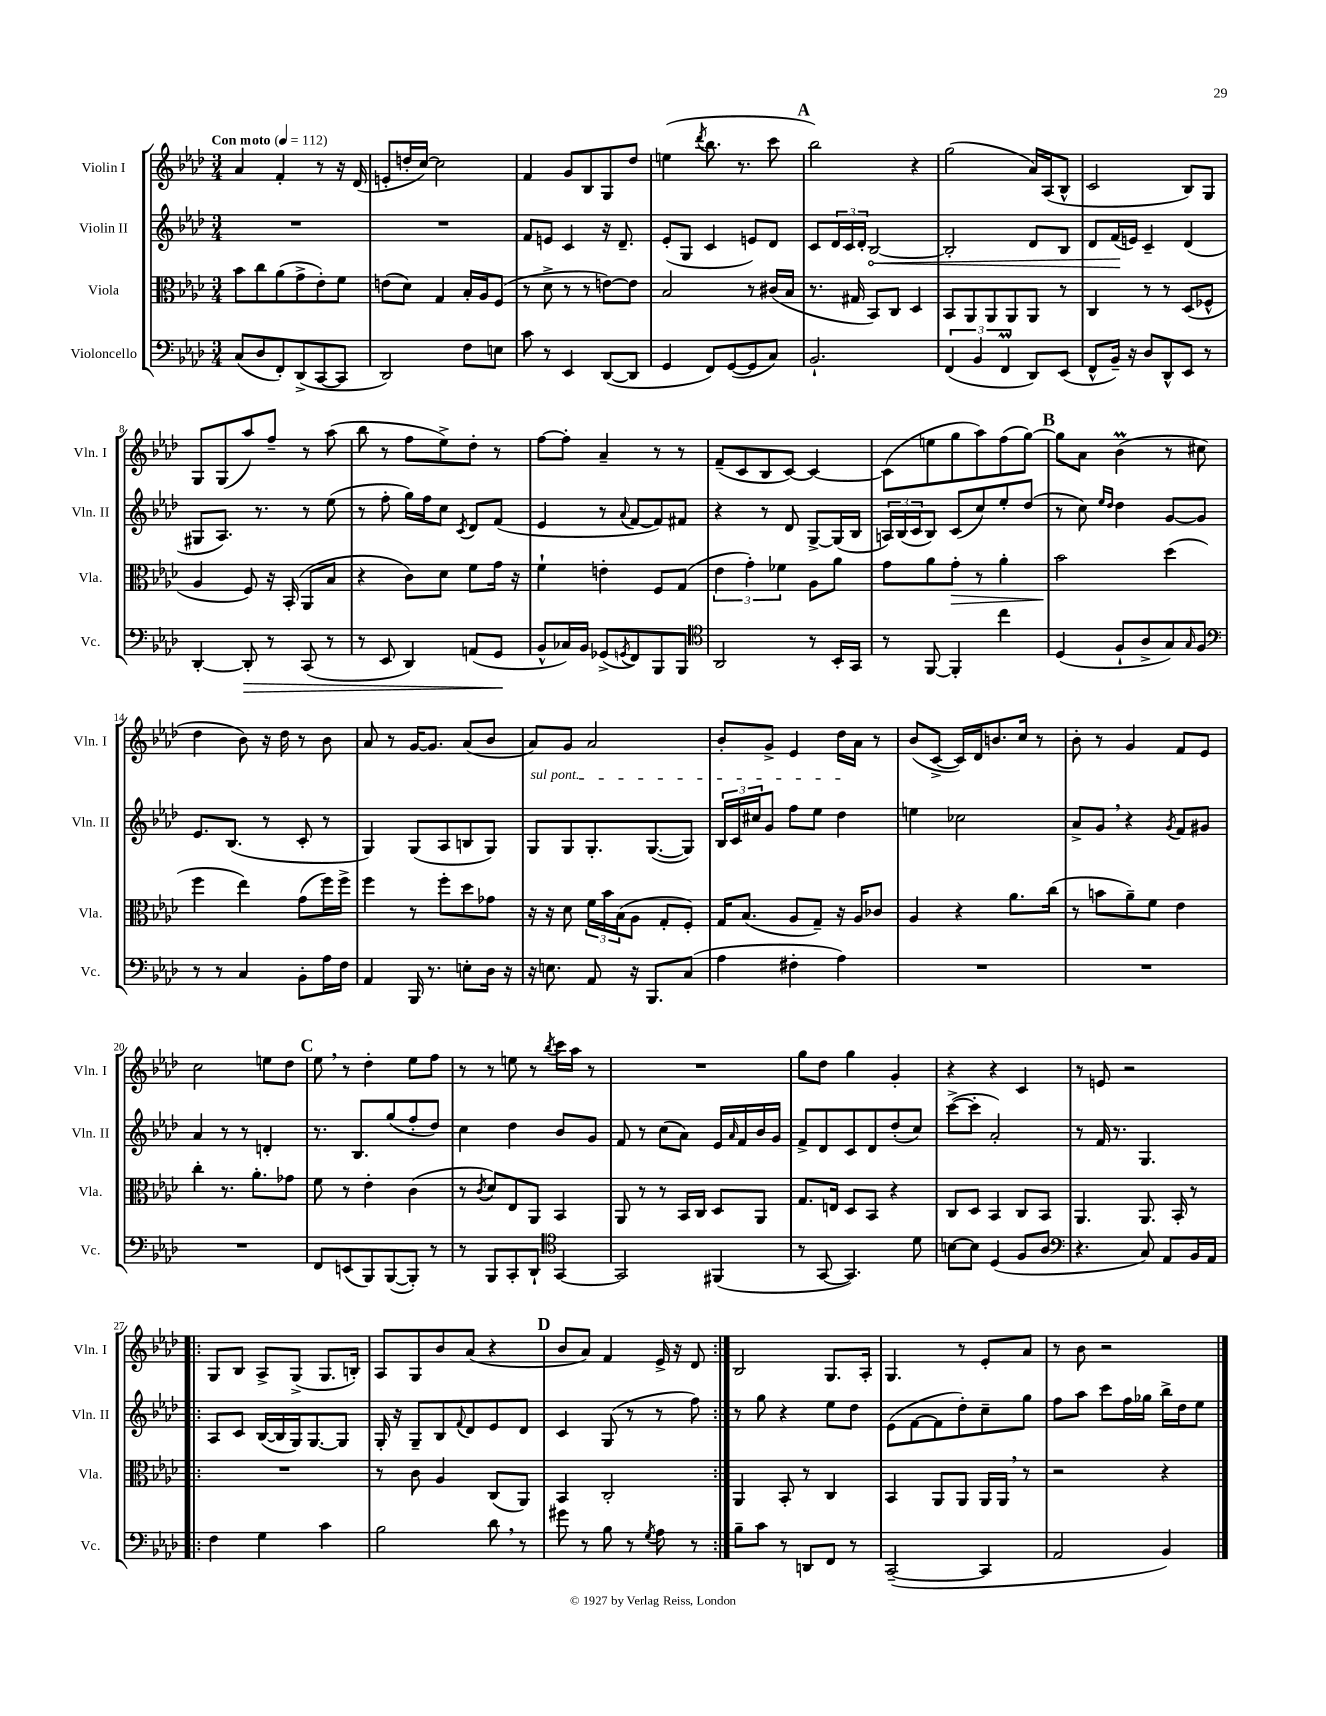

**kern	**kern	**kern	**kern
*staff4	*staff3	*staff2	*staff1
*clefF4	*clefC3	*clefG2	*clefG2
*k[b-e-a-d-]	*k[b-e-a-d-]	*k[b-e-a-d-]	*k[b-e-a-d-]
*M3/4	*M3/4	*M3/4	*M3/4
*MM112	*MM112	*MM112	*MM112
(8C	8b-	2.r	4a-
8D-	8cc	.	.
8FF')	(8a-	.	4f'
(8DD-^	8g^	.	.
[8CC	8e-')	.	8r
8CC]	8f	.	16r
.	.	.	(16d-
=	=	=	=
2DD-)	(8e	2.r	8e'
.	8d-)	.	16dd'
.	.	.	[16cc)
.	4G	.	2cc]
8F	16B-'	.	.
.	16A-	.	.
8E	(8F	.	.
=	=	=	=
8c	8r	8f	4f
8r	8d-^	8e	.
4EE-	8r	4c	8g
.	8r	.	8B-
([8DD-	[8e)	16r	8G
.	.	8.d-~	.
8DD-]	8e]	.	8dd-
=	=	=	=
4GG	2B-	(8e-'	(4ee
.	.	8G	.
.	.	.	8qddd-
8FF)	.	4c	8.bb-
([8GG	.	.	.
.	.	.	8.r
8GG]	8r	8e)	.
8C)	(16c#	8d-	8ccc
.	16B-	.	.
=	=	=	=
2.BB-`	8.r	8c	2bb-)
.	.	24d-	.
.	.	24c	.
.	16G#	.	.
.	.	24d-'	.
.	8BB-)	[2B-	.
.	8C	.	.
.	4D-	.	4r
=	=	=	=
(6FF	8BB-	2B-']	(2gg
.	8AA-	.	.
6BB-	.	.	.
.	8AA-	.	.
6FF	.	.	.
.	8AA-	.	.
8DD-)	8AA-	8d-	16a-)
.	.	.	(16A-
(8EE-	8r	8B-	8B-^^
=	=	=	=
8FF^^	4C	8d-	2c
16BB-~)	.	(16f	.
16r	.	16e)	.
8D-	8r	4c~	.
8DD-^^	8r	.	.
8EE-	(8D-	(4d-	8B-)
8r	8F-^^	.	8G
=	=	=	=
[4DD-'	4A-	8G#	8G
.	.	8.A-)	(8G
8DD-']	8F)	.	8aa-)
.	.	8.r	.
8r	16r	.	8ff~
.	(16BB-'	.	.
(8CC	8AA-	8r	8r
8r	8B-	(8ee-	(8aa-
=	=	=	=
8r	4r	8r	8bb-
8EE-	.	8ff'	8r
4DD-)	8c)	16gg)	8ff
.	.	16ff	.
.	8d-	8cc	8ee-^)
.	.	8qc	.
(8AA	8f	8d-	8dd-'
8GG	16g	(8f	8r
.	16r	.	.
=	=	=	=
8BB-^^	4f`	4e-	[8ff
16C-)	.	.	8ff']
16BB-	.	.	.
(8GG-^	4e'	8r	4a-~
8qGG	.	8qqa-	.
8FF)	.	[8f	.
8BBB-	8F	8f])	8r
8BBB-	(8G	8f#	8r
=	=	=	=
*clefC4	*	*	*
2AA-	6e-	4r	(8f~
.	.	.	8c
.	6g')	.	.
.	.	8r	8B-
.	6f-	.	.
.	.	8d-	[8c)
8r	8A-	[8G^	4c_
16BB-'	8a-	(16G]	.
16GG	.	16B-	.
=	=	=	=
8r	8g	24A)	(8c]
.	.	(24B-	.
.	.	24c	.
[8FF	8a-	8B-)	8ee
4FF']	8g'	(8c	8gg
.	8r	8cc)	8aa-)
4cc	4a-'	8ee-'	(8ff
.	.	(8dd-	[8gg)
=	=	=	=
(4D-	2b-	8r	8gg]
.	.	8cc)	8a-
.	.	16qqee-	.
.	.	16qqdd-	.
8F`	.	4dd-	(4b-
8A-^	.	.	.
8G)	(4dd-	[8g	8r
16qqG	.	.	.
8F	.	8g]	8cc#
=	=	=	=
*clefF4	*	*	*
8r	4ff	8.e-	4dd-
8r	.	.	.
.	.	(8.B-	.
4C	4ee-)	.	8b-)
.	.	8r	16r
.	.	.	16dd-
8BB-'	(8g	8c'	8r
16A-	16ff)	8r	8b-
16F	16ff^	.	.
=	=	=	=
4AA-	4ff	4G)	8a-
.	.	.	8r
16BBB-	8r	(8G	[16g
8.r	.	.	8.g]
.	8ff'	8A-	.
8E'	8dd-	8B	(8a-
16D-	8g-	8G)	8b-
16r	.	.	.
=	=	=	=
16r	16r	8G	8a-)
8.E	16r	.	.
.	8d-	8G	8g
8AA-	24f	8.G'	2a-
.	24b-	.	.
.	(24B-	.	.
16r	8A-	.	.
8.BBB-	.	([8.G	.
.	8G'	.	.
(8C	8F')	8G])	.
=	=	=	=
4A-	16G	24B-	8b-'
.	.	24c	.
.	(8.B-	.	.
.	.	24cc#	.
.	.	8g	8g^
4F#'	8A-	8ff	4e-
.	8G~)	8ee-	.
4A-)	16r	4dd-	16dd-
.	16A-	.	16a-
.	8c-	.	8r
=	=	=	=
2.r	4A-	4ee	(8b-
.	.	.	[8c^
.	4r	2cc-	16c])
.	.	.	16d-
.	.	.	8.b
.	8.a-	.	.
.	.	.	16cc
.	.	.	8r
.	(16cc	.	.
=	=	=	=
2.r	8r	8a-^	8b-'
.	8b	8g	8r
.	8a-~)	4r	4g
.	8f	.	.
.	.	8qg	.
.	4e-	8f	8f
.	.	8g#	8e-
=	=	=	=
2.r	4cc'	4a-	2cc
.	8.r	8r	.
.	.	8r	.
.	8.a-'	.	.
.	.	4d'	8ee
.	8g-	.	8dd-
=	=	=	=
8FF	8f	8.r	8ee-
(8EE	8r	.	8r
.	.	8.B-	.
8BBB-)	4e-'	.	4dd-'
([8BBB-	.	(8gg	.
8BBB-'])	(4c	8ff'	8ee-
8r	.	8dd-)	8ff
=	=	=	=
8r	8r	4cc	8r
.	8qc	.	.
8BBB-	8d-)	.	8r
8CC'	8E-	4dd-	8ee
8DD-`	8AA-	.	8r
*clefC4	*	*	*
.	.	.	8qbb-
[4GG	4BB-	8b-	16ccc
.	.	.	16aa-
.	.	8g	8r
=	=	=	=
2GG]	8AA-	8f	2.r
.	8r	8r	.
.	8r	(8cc	.
.	16BB-	8a-)	.
.	16C	.	.
(4FF#	8D-	16e-	.
.	.	16qqa-	.
.	.	16f	.
.	8AA-	16b-	.
.	.	16g	.
=	=	=	=
8r	8.G	8f^	8gg
[8GG	.	8d-	8dd-
.	16E	.	.
4.GG])	8D-	8c	4gg
.	8BB-	8d-	.
.	4r	(8dd-'	4g'
8d-	.	8cc)	.
=	=	=	=
[8B	8C	([8ccc^	4r
8B]	8D-	8ccc']	.
(4D-	4BB-	2a-')	4r
8F	8C	.	4c
8A-	8BB-	.	.
=	=	=	=
*clefF4	*	*	*
4.r	4.AA-	8r	8r
.	.	16f	8e
.	.	8.r	.
.	.	.	2r
8C)	8.AA-	4.G	.
8AA-	.	.	.
.	16BB-'	.	.
16BB-	8r	.	.
16AA-	.	.	.
=!|:	=!|:	=!|:	=!|:
4F	2.r	8A-	8G
.	.	8c	8B-
4G	.	([16B-	8A-^
.	.	16B-]	.
.	.	16G)	(8G^
.	.	[8.G	.
4c	.	.	8.G
.	.	8G]	.
.	.	.	16B')
=	=	=	=
2B-	8r	16G'	8A-
.	.	16r	.
.	8c	8G~	8G
.	4A-	8B-	8b-
.	.	8qqf	.
.	.	8d-	(8a-
8d-	(8C	8e-	4r
8r	8AA-)	8d-	.
=	=	=	=
8g#	4BB-	4c	8b-
8r	.	.	8a-)
8B-	2C'	(8G	4f
8r	.	8r	.
8qG	.	.	.
8A-	.	8r	16e-^
.	.	.	16r
8r	.	8ff)	8d-
=:|!	=:|!	=:|!	=:|!
8B-~	4AA-	8r	2B-
8c	.	8gg	.
8r	8BB-'	4r	.
8DD	8r	.	.
8FF	4C	8ee-	8.G
8r	.	8dd-	.
.	.	.	16A-'
=	=	=	=
([2CC~	4BB-	(8e-	4.G
.	.	[8f	.
.	8AA-	8f]	.
.	8AA-	8dd-')	8r
4CC]	16AA-	8cc~	8e-'
.	16AA-	.	.
.	8r	8gg	8a-
=	=	=	=
2AA-	2r	8ff	8r
.	.	8aa-	8b-
.	.	8ccc	2r
.	.	16ff	.
.	.	16gg-	.
4BB-)	4r	16bb-^	.
.	.	16dd-	.
.	.	8ee-	.
==	==	==	==
*-	*-	*-	*-
